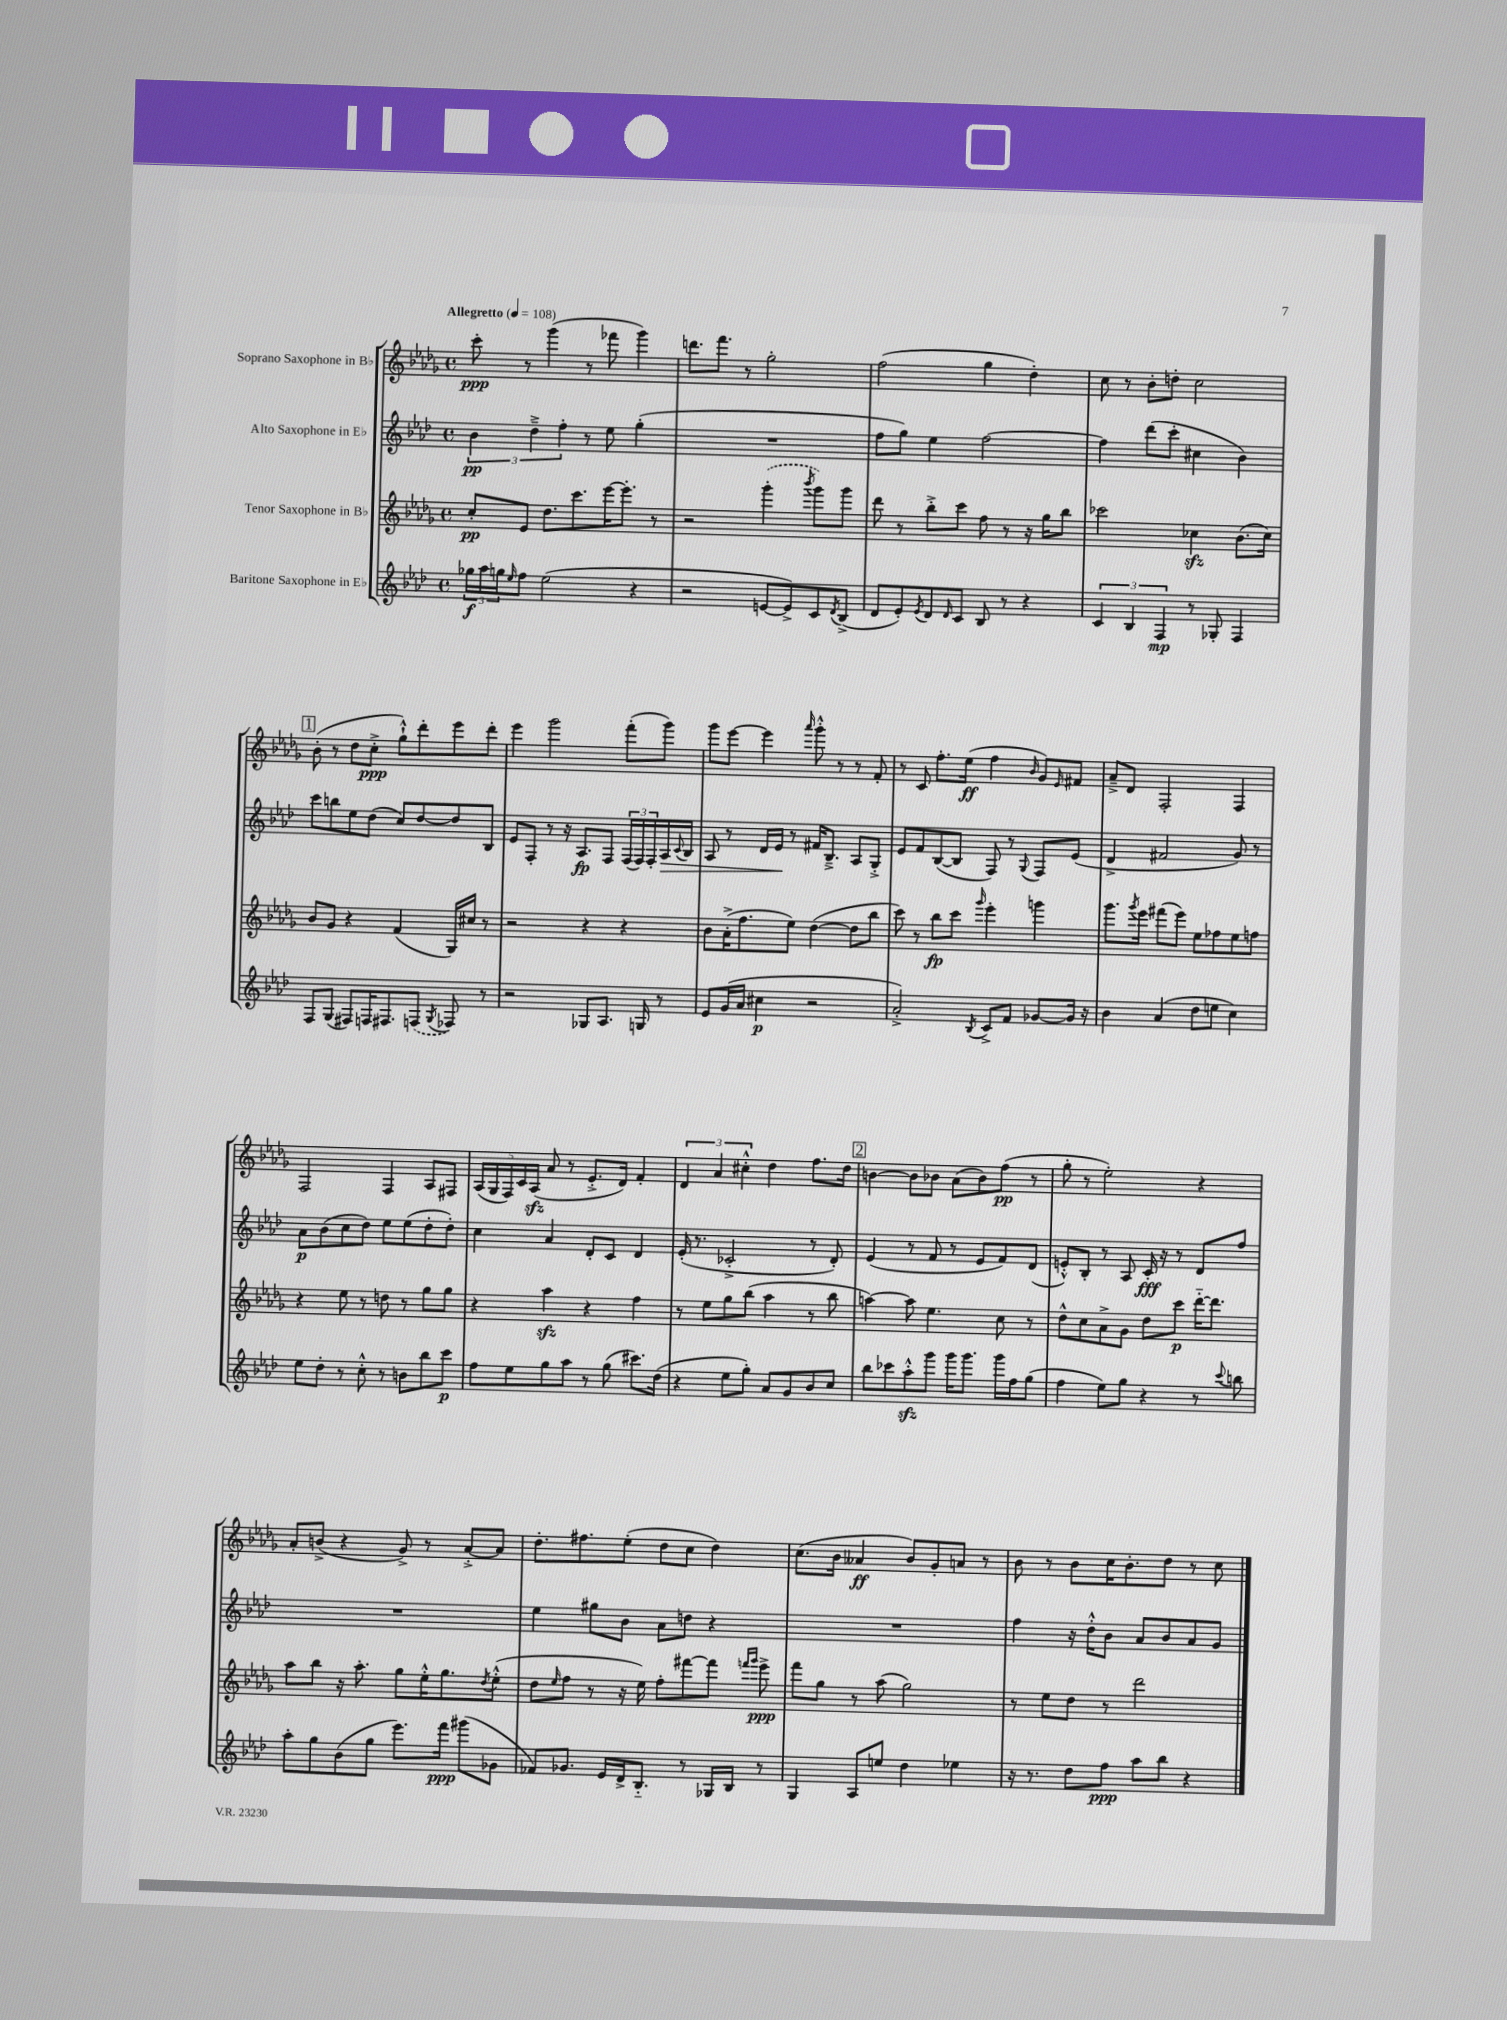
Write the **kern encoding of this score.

**kern	**dynam	**kern	**dynam	**kern	**dynam	**kern	**dynam
*part4	*part4	*part3	*part3	*part2	*part2	*part1	*part1
*staff4	*staff4	*staff3	*staff3	*staff2	*staff2	*staff1	*staff1
*I"Baritone Saxophone in E♭	*	*I"Tenor Saxophone in B♭	*	*I"Alto Saxophone in E♭	*	*I"Soprano Saxophone in B♭	*
*clefG2	*	*clefG2	*	*clefG2	*	*clefG2	*
*k[b-e-a-d-]	*	*k[b-e-a-d-g-]	*	*k[b-e-a-d-]	*	*k[b-e-a-d-g-]	*
*M4/4	*	*M4/4	*	*M4/4	*	*M4/4	*
*met(c)	*	*met(c)	*	*met(c)	*	*met(c)	*
*MM108	*	*MM108	*	*MM108	*	*MM108	*
=1	=1	=1	=1	=1	=1	=1	=1
!	!	!	!	!	!	!LO:TX:a:B:t=Allegretto	!
24gg-X\LL	f	8cc'/L	pp	6b-\	pp	8ccc'\	ppp
24aa-\	.	.	.	.	.	.	.
24ggn\J	.	.	.	.	.	.	.
16qqee-/	.	.	.	.	.	.	.
8ff\J	.	8e-/J	.	.	.	8r	.
.	.	.	.	6dd-~^\	.	.	.
(2ee-\	.	8.dd-\L	.	.	.	(4ggg-\	.
.	.	.	.	6ff'\	.	.	.
.	.	8.ccc\	.	.	.	.	.
.	.	.	.	8r	.	8r	.
.	.	[16eee-\K	.	8ee-\	.	8fff-X\	.
.	.	8.eee-'\J]	.	.	.	.	.
4r	.	.	.	(4gg'\	.	4ggg-\)	.
.	.	8r	.	.	.	.	.
=2	=2	=2	=2	=2	=2	=2	=2
2r	.	2r	.	1r	.	8.dddn\L	.
.	.	.	.	.	.	8.fff\J	.
.	.	.	.	.	.	8r	.
[8en/L	.	(4ggg-'\	.	.	.	2gg-'\	.
8e^/])	.	.	.	.	.	.	.
.	.	8qbbb-/	.	.	.	.	.
8c/	.	8ggg-\L)	.	.	.	.	.
8qd-/	.	.	.	.	.	.	.
(8B-^/J	.	8ggg-\J	.	.	.	.	.
=3	=3	=3	=3	=3	=3	=3	=3
8d-/L	.	8ddd-\	.	8ff\L	.	(2ff\	.
8e-'/)	.	8r	.	8gg\J)	.	.	.
8qe-/	.	.	.	.	.	.	.
8d-/	.	8bb-'^\L	.	4ee-\	.	.	.
16qqd-/	.	.	.	.	.	.	.
8c/J	.	8ccc\J	.	.	.	.	.
8B-/	.	8ff\	.	[2ff\	.	4gg-\	.
8r	.	8r	.	.	.	.	.
4r	.	16r	.	.	.	4dd-'\)	.
.	.	16gg-\KL	.	.	.	.	.
.	.	8bb-\J	.	.	.	.	.
=4	=4	=4	=4	=4	=4	=4	=4
6c/	.	2ccc-X\	.	4ff\]	.	8cc\	.
.	.	.	.	.	.	8r	.
6B-/	.	.	.	.	.	.	.
.	.	.	.	(8ddd-\L	.	8b-'\L	.
6F/	mp	.	.	.	.	.	.
.	.	.	.	8ccc'\J	.	8ddn'\J	.
8r	.	4cc-Xzz\	.	4cc#X\	.	2cc\	.
8G-X'/	.	.	.	.	.	.	.
4F/	.	(8.b-\L	.	4b-\)	.	.	.
.	.	16cc-\Jk)	.	.	.	.	.
!!LO:LB:g=z
!!LO:REH:place=s1:t=1
=5	=5	=5	=5	=5	=5	=5	=5
8F/L	.	8b-/L	.	8ccc\L	.	(8b-'\	.
(8G/J	.	8g-/J	.	8bbn\	.	8r	.
8F#X/L)	.	4r	.	8ee-\	.	8dd-\L	.
16Fn/K	.	.	.	(8dd-\J	.	8cc'^\J	ppp
8.F#X/	.	.	.	.	.	.	.
.	.	(4f/	.	8cc/L)	.	8gg-`^^\L)	.
(8Fn/J	.	.	.	[8dd-/	.	8ddd-'\	.
8qG/	.	.	.	.	.	.	.
8F-X/)	.	16G-/LL)	.	8dd-/]	.	8eee-\	.
.	.	16cc#X/JJ	.	.	.	.	.
8r	.	8r	.	8B-/J	.	8ddd-'\J	.
=6	=6	=6	=6	=6	=6	=6	=6
2r	.	2r	.	8e-/L	.	4eee-\	.
.	.	.	.	8F'/J	.	.	.
.	.	.	.	8r	.	2ggg-\	.
.	.	.	.	16r	.	.	.
.	.	.	.	8.A-/L	fp	.	.
8G-X/L	.	4r	.	.	.	.	.
8.A-/J	.	.	.	8F/J	.	.	.
.	.	4r	.	(24F/LL	.	(8fff'\L	.
.	.	.	.	24F/)	.	.	.
16Gn/	.	.	.	.	.	.	.
.	.	.	.	24F'/	.	.	.
!	!	!	!	!	!LO:HP:b	!	!
8r	.	.	.	16A-/	>	8ggg-\J)	.
.	.	.	.	8qqc/	.	.	.
.	.	.	.	16B-/JJ	.	.	.
=7	=7	=7	=7	=7	=7	=7	=7
8e-/L	.	8b-\L	.	8A-/	.	8ggg-\L	.
(16g/L	.	(16a-'^\K	.	8r	.	[8eee-\J	.
16a-/JJ	.	8.ff\	.	.	.	.	.
4cc#X\	p	.	.	16d-/LL	.	4eee-\]	.
.	.	.	.	16e-/JJ	.	.	.
.	.	8ee-\J)	.	8r	]	.	.
.	.	.	.	.	.	16qqaaa-/	.
2r	.	([4dd-\	.	16f#X/KL	.	8ggg-'^^\	.
.	.	.	.	8.B-~^/J	.	.	.
.	.	.	.	.	.	8r	.
.	.	8dd-\L]	.	8A-/L	.	8r	.
.	.	8bb-\J	.	8G'^/J	.	8f'/	.
=8	=8	=8	=8	=8	=8	=8	=8
2a-'^/)	.	8ccc\)	.	8e-/L	.	8r	.
.	.	8r	.	8f/	.	8c/	.
.	.	8bb-\L	fp	([8B-/	.	8.ff'\L	.
.	.	8ccc\J	.	8B-/J]	.	.	.
.	.	.	.	.	.	(16ee-\Jk	ff
8qB-/	.	16qqggg-/	.	.	.	.	.
8c^/L	.	4eee-'\	.	8F/)	.	4ff\	.
8f/J	.	.	.	8r	.	.	.
.	.	.	.	8qqG/	.	16qqb-/	.
[8g-X/L	.	4gggn\	.	8F/L	.	8g-/L)	.
.	.	.	.	.	.	16qqe-/	.
16g-/Jk]	.	.	.	(8e-/J	.	8f#X/J	.
16r	.	.	.	.	.	.	.
=9	=9	=9	=9	=9	=9	=9	=9
4b-\	.	8.ggg-\L	.	4d-^/	.	8a-~^/L	.
.	.	.	.	.	.	8d-/J	.
.	.	8qggg-/	.	.	.	.	.
.	.	16eee-\Jk	.	.	.	.	.
(4a-/	.	(8fff#X\L	.	2f#X/	.	2F'/	.
.	.	8eee-\J)	.	.	.	.	.
8dd-\L	.	8ee-\L	.	.	.	.	.
8een\J	.	8ff-X\	.	.	.	.	.
4cc\)	.	8ee-\	.	8g/)	.	4F/	.
.	.	8ffn\J	.	8r	.	.	.
!!LO:LB:g=z
=10	=10	=10	=10	=10	=10	=10	=10
8ee-\L	.	4r	.	8a-\L	p	2F/	.
8dd-'\J	.	.	.	(8b-\	.	.	.
8r	.	8ee-\	.	8cc\	.	.	.
8cc'^^\	.	8r	.	8dd-\J)	.	.	.
8r	.	8ddn\	.	8ee-\L	.	4F/	.
8bn\L	.	8r	.	(8ee-\	.	.	.
8bb-\	.	8gg-\L	.	8dd-'\	.	8A-/L	.
8ccc\J	p	8gg-\J	.	8dd-'\J)	.	8F#X/J	.
=11	=11	=11	=11	=11	=11	=11	=11
8ff\L	.	4r	.	4cc\	.	(20A-/LL	.
.	.	.	.	.	.	20G-/	.
.	.	.	.	.	.	20F/)	.
8ee-\	.	.	.	.	.	.	.
.	.	.	.	.	.	20c/	.
.	.	.	.	.	.	(20A-zz/JJ	.
8gg\	.	4aa-zz\	.	4a-/	.	8a-/	.
8aa-\J	.	.	.	.	.	8r	.
8r	.	4r	.	8d-'/L	.	8.e-'^/L	.
(8gg\	.	.	.	8c/J	.	.	.
.	.	.	.	.	.	16d-/Jk)	.
8.ccc#X\L)	.	4ff\	.	4d-/	.	4f'/	.
(16dd-\Jk	.	.	.	.	.	.	.
=12	=12	=12	=12	=12	=12	=12	=12
4r	.	8r	.	(16e-'/	.	6d-/	.
.	.	.	.	8.r	.	.	.
.	.	8ee-\L	.	.	.	.	.
.	.	.	.	.	.	6a-/	.
8ee-\L	.	8gg-\	.	2c-X'^/	.	.	.
.	.	.	.	.	.	6cc#X'^^\	.
8gg'\J)	.	(8bb-\J	.	.	.	.	.
8a-/L	.	4aa-\	.	.	.	4dd-\	.
8g/	.	.	.	.	.	.	.
8b-/	.	8r	.	8r	.	8.ff\L	.
8cc/J	.	8bb-\	.	8d-'/)	.	.	.
.	.	.	.	.	.	16dd-\Jk	.
!!LO:REH:place=s1:t=2
=13	=13	=13	=13	=13	=13	=13	=13
8bb-\L	.	[4aan\)	.	(4e-/	.	[4bn\	.
8ccc-X\	.	.	.	.	.	.	.
8aa-zz'^^\	.	8aa\]	.	8r	.	8b\L]	.
8ggg\J	.	4.ee-\	.	8f/	.	8b-X\J	.
16ggg\KL	.	.	.	8r	.	(8a-\L	.
8.ggg\J	.	.	.	.	.	.	.
.	.	.	.	8e-/L	.	8b-\)	.
16ggg\LL	.	8cc\	.	8f/)	.	(8ff\J	pp
16ff\J	.	.	.	.	.	.	.
(8gg\J	.	8r	.	(8d-/J	.	8r	.
=14	=14	=14	=14	=14	=14	=14	=14
4ff\	.	8dd-^^\L	.	8en'^^/L)	.	8gg-'\	.
.	.	8cc\	.	8B-'/J	.	8r	.
8ee-\L)	.	8a-^\	.	8r	.	2ee-'\)	.
8gg\J	.	8g-\J	.	8A-/	.	.	.
4r	.	8dd-\L	.	16c'/	fff	.	.
.	.	.	.	16r	.	.	.
.	.	8ccc\J	p	8r	.	.	.
8r	.	[16ddd-\KL	.	8d-/L	.	4r	.
.	.	8.ddd-\J]	.	.	.	.	.
8qqccc/	.	.	.	.	.	.	.
8bbn\	.	.	.	8ff/J	.	.	.
!!LO:LB:g=z
=15	=15	=15	=15	=15	=15	=15	=15
8aa-'\L	.	8aa-\L	.	1r	.	8a-'/L	.
8gg\	.	8bb-\J	.	.	.	(8bn^/J	.
(8b-\	.	16r	.	.	.	4r	.
.	.	8.aa-'\	.	.	.	.	.
8gg\J	.	.	.	.	.	.	.
8.eee-\L)	.	8gg-\L	.	.	.	8g-^/)	.
.	.	16ee-'^^\K	.	.	.	8r	.
16fff\Jk	ppp	8.gg-\	.	.	.	.	.
(8ggg#X\L	.	.	.	.	.	[8a-'^/L	.
.	.	8qdd-/	.	.	.	.	.
8g-X\J	.	(8ee-'^^\J	.	.	.	8a-/J]	.
=16	=16	=16	=16	=16	=16	=16	=16
8f-X/L)	.	8dd-\L	.	4ee-\	.	8.dd-'\L	.
.	.	16qqee-/	.	.	.	.	.
8.g-X/J	.	8ff\J	.	.	.	.	.
.	.	.	.	.	.	8.ff#X\	.
.	.	8r	.	8gg#X\L	.	.	.
16e-/LL	.	.	.	.	.	.	.
16d-^/J	.	16r	.	8b-\J	.	(8ee-'\J	.
8.B-/J	.	16ee-\)	.	.	.	.	.
.	.	8ff'\L	.	8a-\L	.	8dd-\L	.
8r	.	[8fff#X\	.	8ddn\J	.	8cc\J	.
16G-X/LL	.	8fff#\J]	.	4r	.	4dd-\)	.
16B-/JJ	.	.	.	.	.	.	.
.	.	16qqfffn/LL	.	.	.	.	.
.	.	16qqggg-/JJ	.	.	.	.	.
8r	.	8eee-^\	ppp	.	.	.	.
=17	=17	=17	=17	=17	=17	=17	=17
4G/	.	8fff\L	.	1r	.	(8.cc\L	.
.	.	8gg-\J	.	.	.	.	.
.	.	.	.	.	.	16b-\Jk	.
8A-/L	.	8r	.	.	.	4a--X/	ff
8een/J	.	(8aa-\	.	.	.	.	.
4dd-\	.	2gg-\)	.	.	.	8b-/L)	.
.	.	.	.	.	.	8g-'/	.
4ee-X\	.	.	.	.	.	8an/J	.
.	.	.	.	.	.	8r	.
=18	=18	=18	=18	=18	=18	=18	=18
16r	.	8r	.	4ff\	.	8b-\	.
8.r	.	.	.	.	.	.	.
.	.	8ee-\L	.	.	.	8r	.
8dd-\L	.	8dd-\J	.	16r	.	8b-\L	.
.	.	.	.	16dd-'^^\KL	.	.	.
8ff\J	ppp	8r	.	8b-\J	.	16cc\K	.
.	.	.	.	.	.	8.b-'\	.
8aa-\L	.	2ddd-\	.	8a-/L	.	.	.
8bb-\J	.	.	.	8b-/	.	8dd-\J	.
4r	.	.	.	8a-/	.	8r	.
.	.	.	.	8g/J	.	8cc\	.
==	==	==	==	==	==	==	==
*-	*-	*-	*-	*-	*-	*-	*-
